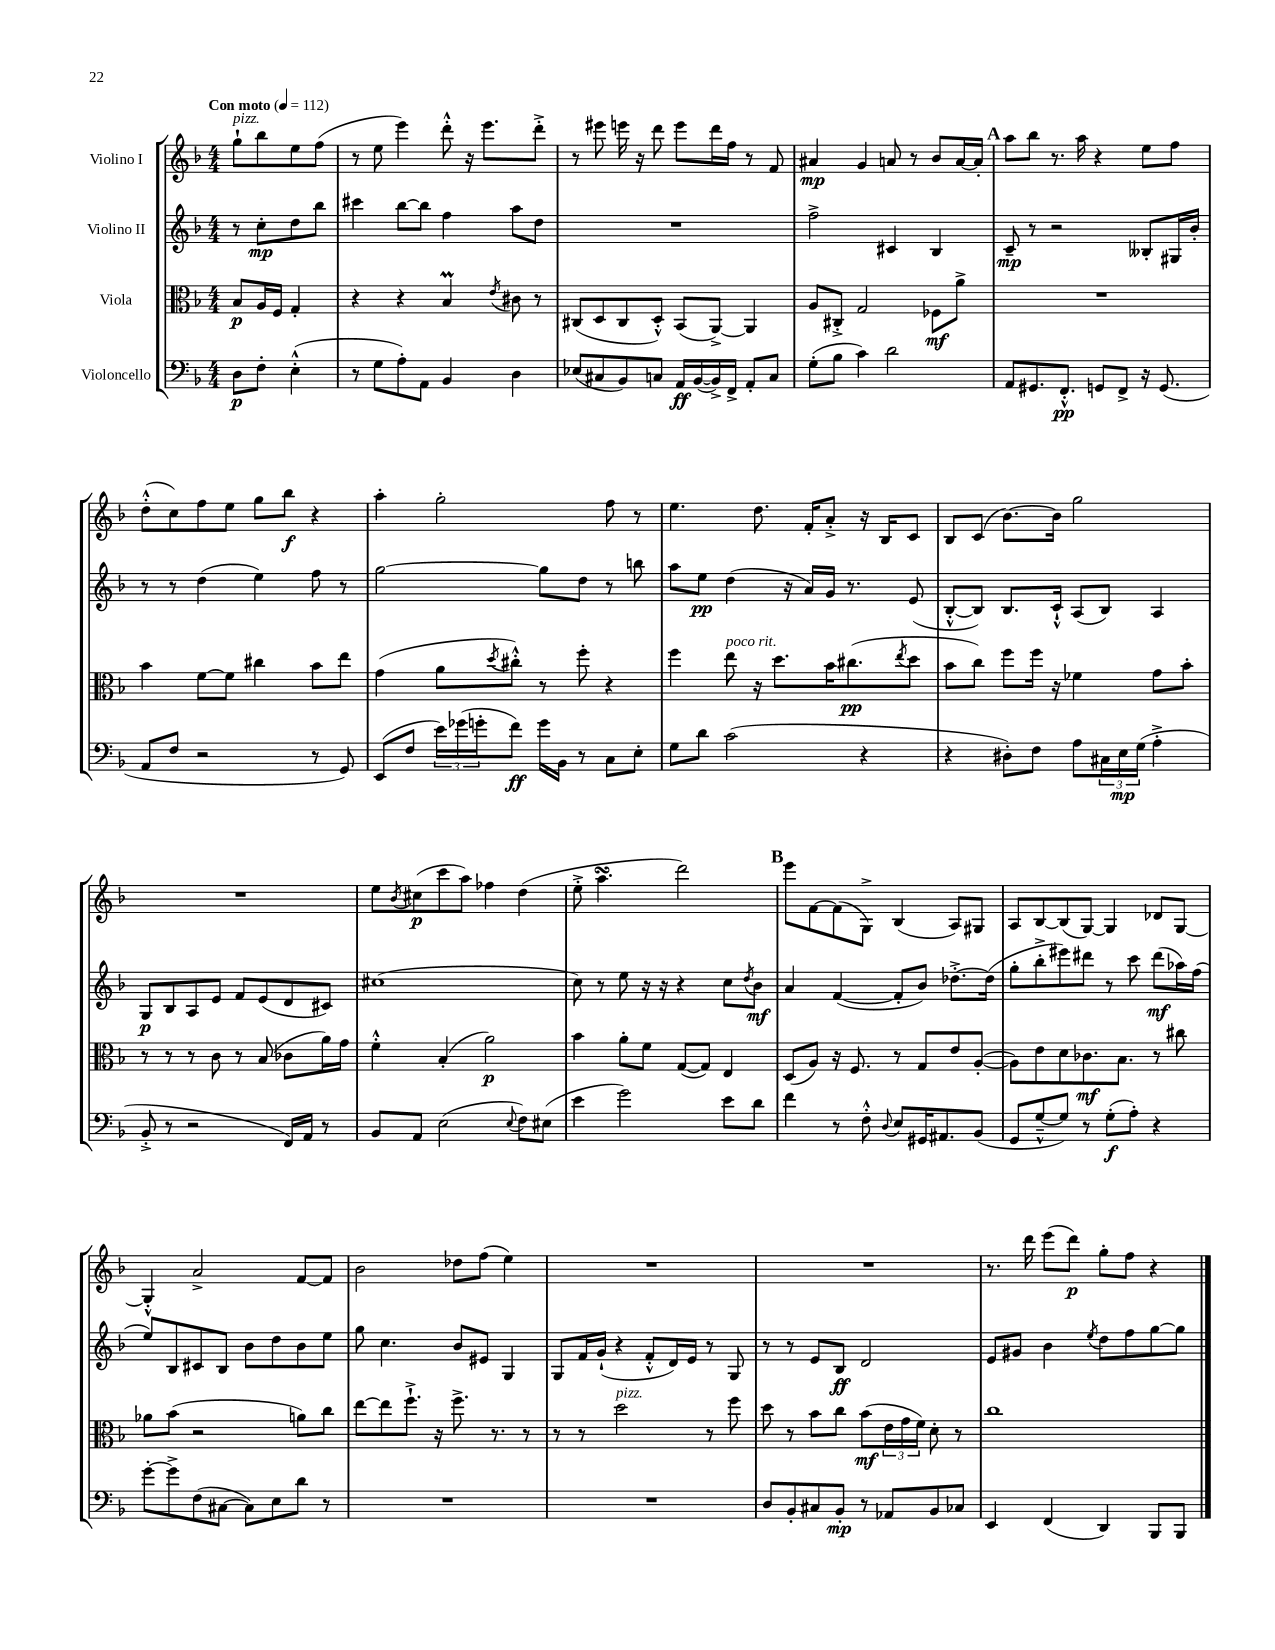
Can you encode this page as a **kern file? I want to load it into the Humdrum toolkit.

**kern	**kern	**kern	**kern
*staff4	*staff3	*staff2	*staff1
*clefF4	*clefC3	*clefG2	*clefG2
*k[b-]	*k[b-]	*k[b-]	*k[b-]
*M4/4	*M4/4	*M4/4	*M4/4
*MM112	*MM112	*MM112	*MM112
8D	8B-	8r	8gg`
8F'	16A	8cc'	8bb-
.	16F	.	.
(4E'^^	4G'	8dd	8ee
.	.	8bb-	(8ff
=	=	=	=
8r	4r	4ccc#	8r
8G	.	.	8ee
8A')	4r	[8bb-	4eee)
8AA	.	8bb-]	.
4BB-	4B-	4ff	8ddd'^^
.	.	.	16r
.	.	.	8.eee
.	8qe	.	.
4D	8c#	8aa	.
.	8r	8dd	8ddd'^
=	=	=	=
(8E-	(8C#	1r	8r
8C#	8D	.	8eee#
8BB-)	8C#	.	16eee
.	.	.	16r
8C	8D'^^)	.	8ddd
16AA	(8BB-	.	8eee
([16BB-	.	.	.
16BB-^])	[8AA^)	.	16ddd
16FF^	.	.	16ff
8AA'	4AA]	.	8r
8C	.	.	8f
=	=	=	=
(8G'	8A	2ff^	4a#
8B-	8C#'^	.	.
4c)	2G	.	4g
2d	.	4c#	8a
.	.	.	8r
.	8F-	4B-	8b-
.	8a^	.	[16a
.	.	.	16a']
=	=	=	=
8AA	1r	8c~	8aa
8.GG#	.	8r	8bb-
.	.	2r	8.r
8.FF'^^	.	.	.
.	.	.	16aa
8GG	.	.	4r
8FF^	.	.	.
16r	.	8B--'	8ee
(8.GG	.	.	.
.	.	16G#	8ff
.	.	16b-'	.
=	=	=	=
8AA	4b-	8r	(8dd'^^
8F	.	8r	8cc)
2r	[8f	(4dd	8ff
.	8f]	.	8ee
.	4cc#	4ee)	8gg
.	.	.	8bb-
8r	8b-	8ff	4r
8GG)	8ee	8r	.
=	=	=	=
(8EE	(4g	[2gg	4aa'
8F	.	.	.
24e)	8a	.	2gg'
(24g-	.	.	.
24g'	.	.	.
.	8qdd	.	.
8f)	8cc#'^^)	.	.
16g	8r	8gg]	.
16BB-	.	.	.
8r	8ff'	8dd	.
8C	4r	8r	8ff
8E'	.	8bb	8r
=	=	=	=
8G	4ff	8aa	4.ee
8d	.	8ee	.
(2c	8ee	(4dd	.
.	16r	.	8.dd
.	8.dd	.	.
.	.	16r	.
.	.	16a)	16f'
.	16b-	16g	8a'^
.	(8.cc#	8.r	.
4r	.	.	16r
.	.	.	16B-
.	8qee	.	.
.	8dd	(8e	8c
=	=	=	=
4r	8b-	[8B-'^^	8B-
.	8cc)	8B-])	(8c
8D#')	8ff	8.B-	[8.b-)
8F	16ff	.	.
.	16r	16c`^^	16b-]
8A	4f-	(8A	2gg
24C#	.	8B-)	.
24E	.	.	.
(24G	.	.	.
4A'^	8g	4A	.
.	8b-'	.	.
=	=	=	=
8BB-'^	8r	8G	1r
8r	8r	8B-	.
2r	8r	8A	.
.	8c	8e	.
.	8r	8f	.
.	(8B-	(8e	.
16FF)	8c-	8d	.
16AA	.	.	.
8r	16a)	8c#)	.
.	16g	.	.
=	=	=	=
8BB-	4f'^^	(1cc#	8ee
.	.	.	8qb-
8AA	.	.	(8cc#
(2E	(4B-'	.	8ccc
.	.	.	8aa)
.	2a)	.	4ff-
8qqE	.	.	.
8F)	.	.	(4dd
(8E#	.	.	.
=	=	=	=
4e	4b-	8cc)	8ee'^
.	.	8r	4.aa
2g)	8a'	8ee	.
.	8f	16r	.
.	.	16r	.
.	([8G	4r	2ddd)
.	8G])	.	.
8e	4E	8cc	.
.	.	8qdd	.
8d	.	8b-	.
=	=	=	=
4f	(8D	4a	8eee
.	8A)	.	[8f
8r	16r	([4f	(8f]
.	8.F	.	.
8F'^^	.	.	8G^)
8qqD	.	.	.
8E	8r	8f']	(4B-
16GG#	8G	8b-)	.
8.AA#	.	.	.
.	8e	[8.dd-'^	8A)
(8BB-	([8A'	.	8G#
.	.	(16dd-]	.
=	=	=	=
8GG	8A])	8gg'	8A
[8G~^^	8e	8bb-'^	[8B-
8G])	8d	8eee#)	(8B-]
8r	8.c-	8ddd#	[8G)
(8G'	.	8r	4G]
.	8.B-	.	.
8A')	.	8ccc	.
4r	8r	(8ddd#	8d-
.	8cc#	16aa-)	[8G
.	.	(16ff	.
=	=	=	=
[8g'	8a-	8ee)	4G'^^]
8g^]	(8b-	8B-	.
(8F	2r	8c#	2a^
[8C#	.	8B-	.
8C#])	.	8b-	.
8E	.	8dd	.
8d	8a)	8b-	[8f
8r	8cc	8ee	8f]
=	=	=	=
1r	[8ee	8gg	2b-
.	8ee]	4.cc	.
.	8.ff`^	.	.
.	16r	.	.
.	8.ff^	8b-	8dd-
.	.	8e#	(8ff
.	8.r	.	.
.	.	4G	4ee)
.	8r	.	.
=	=	=	=
1r	8r	8G	1r
.	8r	16f	.
.	.	(16g`	.
.	2dd	4r	.
.	.	8f'^^	.
.	.	16d)	.
.	.	16e	.
.	8r	8r	.
.	8ff	8G	.
=	=	=	=
8D	8dd	8r	1r
8BB-'	8r	8r	.
8C#	8b-	8e	.
8BB-'	8cc	8B-	.
8r	(8b-	2d	.
8AA-	24e	.	.
.	24g	.	.
.	24f)	.	.
8BB-	8d'	.	.
8C-	8r	.	.
=	=	=	=
4EE	1cc	8e	8.r
.	.	8g#	.
.	.	.	16ddd
(4FF	.	4b-	(8eee
.	.	.	8ddd)
.	.	8qee	.
4DD)	.	8dd	8gg'
.	.	8ff	8ff
8BBB-	.	[8gg	4r
8BBB-	.	8gg]	.
==	==	==	==
*-	*-	*-	*-
